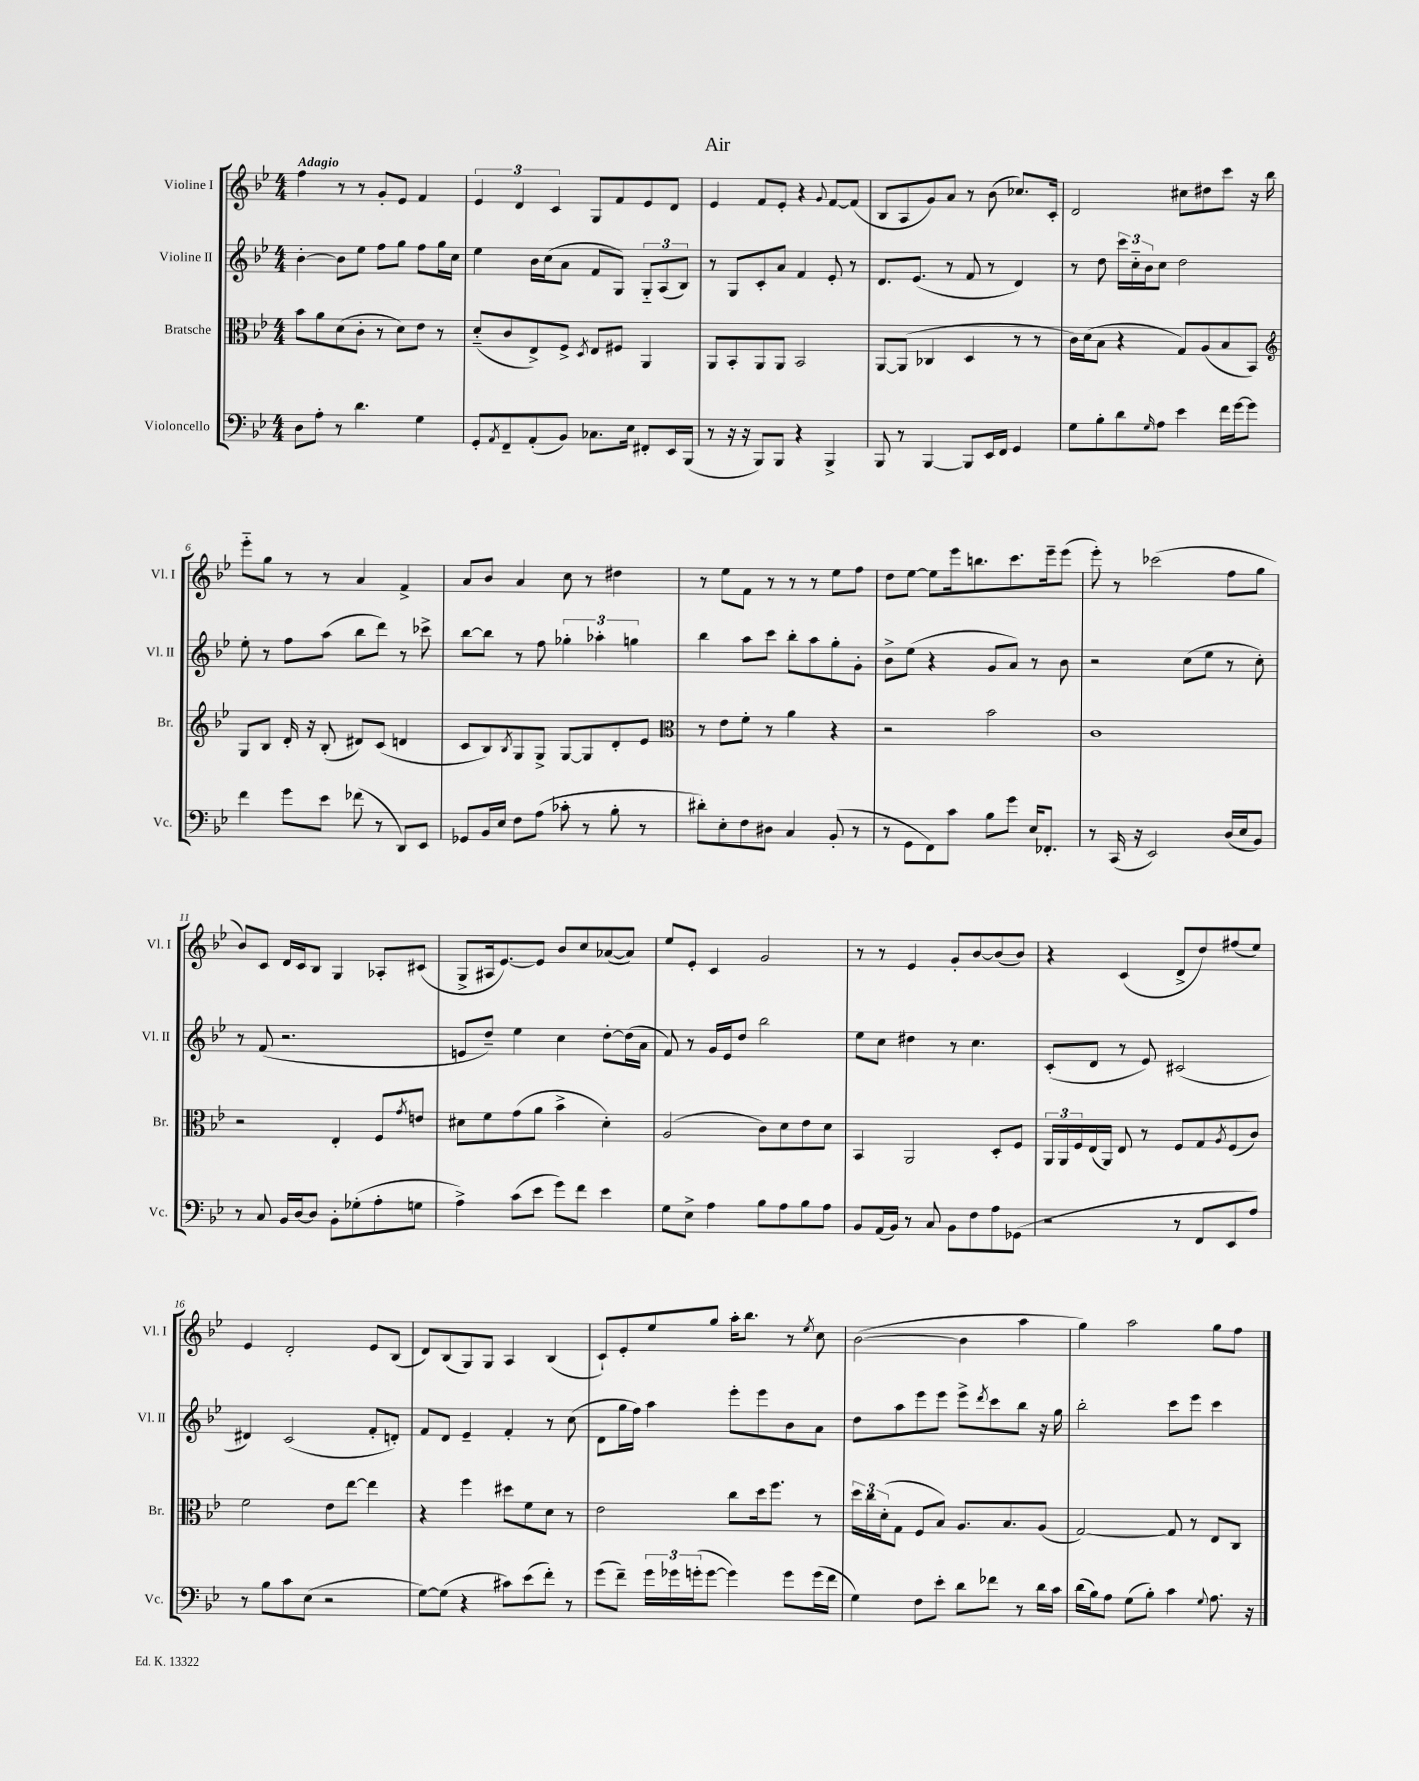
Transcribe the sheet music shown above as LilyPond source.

\header { title = "Air" }
<<
\new StaffGroup <<
\new Staff = "s0" \with { instrumentName = "Violine I" shortInstrumentName = "Vl. I" } {
    \clef treble \key bes \major \numericTimeSignature \time 4/4 \tempo "Adagio"
    f''4 r8 r8 g'8-. ees'8 f'4 |
    \tuplet 3/2 { ees'4 d'4 c'4 } g8 f'8 ees'8 d'8 |
    ees'4 f'8 ees'8-. r4 \appoggiatura { g'8 } f'8~ f'8( |
    bes8 a8 g'8) a'8 r8 bes'8( ces''8.) c'16-. |
    d'2 cis''8 dis''8 c'''8 r16 bes''16 |
    ees'''8-_ g''8 r8 r8 a'4 f'4-> |
    a'8 bes'8 a'4 c''8 r8 dis''4 |
    r8 ees''8 f'8 r8 r8 r8 ees''8 f''8 |
    d''8 ees''8~ ees''8 ees'''16 b''8. c'''8. ees'''16-- ees'''8( |
    ees'''8-.) r8 ces'''2( f''8 g''8 |
    bes'8) c'8 d'16 c'16 bes8 g4 aes8-. cis'8( |
    g8-> ais16 ees'8.~) ees'8 bes'8 c''8 aes'8~( aes'8) |
    ees''8 ees'8-. c'4 g'2 |
    r8 r8 ees'4 g'8-. bes'8~ bes'8( bes'8) |
    r4 c'4( d'8-> d''8) fis''8( ees''8) |
    ees'4 d'2-. ees'8 bes8( |
    d'8) bes8( g8) g8 a4 bes4( |
    c'8-!) ees'8-. ees''8 g''8 a''16-. bes''8. r8 \acciaccatura { ees''8 } c''8 |
    bes'2~( bes'4 a''4 |
    g''4) a''2 g''8 f''8 \bar "|." |
}
\new Staff = "s1" \with { instrumentName = "Violine II" shortInstrumentName = "Vl. II" } {
    \clef treble \key bes \major \numericTimeSignature \time 4/4
    bes'4~-. bes'8 ees''8 f''8 g''8 f''8 g''16 c''16 |
    ees''4 bes'16 c''16( a'8 f'8 g8) \tuplet 3/2 { g8-_ a8( bes8) } |
    r8 g8 c'8-. a'8 f'4 ees'8-. r8 |
    d'8. ees'8.( r8 f'8 r8 d'4) |
    r8 d''8 \tuplet 3/2 { c'''16 c''16-_ bes'16 } c''8 d''2 |
    ees''8-. r8 f''8 a''8( bes''8 d'''8) r8 ces'''8-> |
    bes''8~ bes''8 r8 f''8 \tuplet 3/2 { ges''4-. aes''4-. g''4 } |
    bes''4 a''8 c'''8 bes''8-. a''8 g''8-. g'8-. |
    bes'8-> ees''8( r4 g'8 a'8) r8 bes'8 |
    r2 c''8( ees''8 r8 c''8-.) |
    r8 f'8( r2. |
    e'8 d''8--) ees''4 c''4 d''8~-. d''16( a'16 |
    f'8) r8 g'16 ees'16 d''8 bes''2 |
    ees''8 c''8 dis''4 r8 c''4. |
    c'8-.( d'8 r8 ees'8) cis'2( |
    dis'4) c'2( f'8-. d'8-.) |
    f'8 d'8 ees'4-- f'4-. r8 c''8( |
    d'8 g''16 f''16) a''4 ees'''8-. ees'''8 bes'8 a'8 |
    d''8 a''8 ees'''8 ees'''8 ees'''8-> \acciaccatura { d'''8 } c'''8 bes''8 r16 g''16 |
    bes''2-. c'''8 ees'''8 c'''4 \bar "|." |
}
\new Staff = "s2" \with { instrumentName = "Bratsche" shortInstrumentName = "Br." } {
    \clef alto \key bes \major \numericTimeSignature \time 4/4
    bes'8 a'8 d'8( c'8-. r8 d'8) ees'8 r8 |
    d'8-_( c'8 ees8->) f8-> \acciaccatura { d8 } ees8 fis8 a,4 |
    a,8 bes,8-. a,8 a,8 bes,2 |
    a,8~ a,8( ces4 d4 r8 r8 |
    c'16) d'16( bes8 r4 g8) a8( bes8 bes,8) |
    \clef treble g8 bes8 d'16-. r16 bes8-.( dis'8) c'8( d'4 |
    c'8 bes8) \acciaccatura { bes8 } g8 g8-> g8~ g8 d'8-. ees'8 |
    \clef alto r8 ees'8 f'8-. r8 a'4 r4 |
    r2 bes'2 |
    c'1 |
    r2 ees4-. f8 \acciaccatura { g'8 } e'8 |
    dis'8 f'8 g'8( a'8 bes'4-> dis'4-.) |
    a2( c'8) d'8 ees'8 d'8 |
    bes,4 a,2 d8-. f8 |
    \tuplet 3/2 { a,16 a,16 f16 } ees16( a,16) ees8 r8 f8 g8 \acciaccatura { a8 } f8( c'8) |
    f'2 ees'8 ees''8~ ees''4 |
    r4 f''4 dis''8 f'8 d'8 r8 |
    ees'2 c''8 d''16 f''8. r8 |
    \tuplet 3/2 { d''16 c''16 d'16-.( } g8 f8 bes8) a8. bes8. a8( |
    g2~) g8 r8 ees8 c8 \bar "|." |
}
\new Staff = "s3" \with { instrumentName = "Violoncello" shortInstrumentName = "Vc." } {
    \clef bass \key bes \major \numericTimeSignature \time 4/4
    d8 a8-. r8 d'4. g4 |
    g,8-. \acciaccatura { a,8 } f,8-- a,8-.( bes,8) ces8. ees16 fis,8-. ees,16 bes,,16( |
    r8 r16 r16 bes,,8) bes,,8 r4 bes,,4-> |
    bes,,8 r8 bes,,4~ bes,,8 ees,16 f,16 g,4 |
    g8 bes8-. d'8 \grace { g16 } a8 ees'4 f'16 g'16~ g'8 |
    f'4 g'8 ees'8 fes'8( r8 d,8) ees,8 |
    ges,8 bes,16 ees16 f8 a8( ces'8-. r8 bes8-. r8 |
    dis'8-.) ees8-. f8 dis8 c4 bes,8-.( r8 |
    r8 g,8 f,8) c'8 bes8 g'8 ees16 fes,8.-. |
    r8 c,16( r16 ees,2) d16( ees16 bes,8) |
    r8 c8 bes,16 d16~ d8 bes,8-. ges8-.( a8-. g8 |
    a4->) c'8( ees'8 g'8) f'8 ees'4 |
    g8 ees8-> a4 bes8 a8 bes8 a8 |
    bes,8 a,16( bes,16) r8 c8 bes,8 f8 a8 ges,8( |
    r2 r8 f,8 ees,8 a8) |
    r8 bes8 c'8 ees8( r2 |
    g8~) g8( r4 cis'8) ees'8( f'8-.) r8 |
    g'8( f'8--) \tuplet 3/2 { g'16 ges'16 g'16-.( } g'8~ g'4) g'8 g'16( f'16 |
    g4) f8 ees'8-. d'8 fes'8 r8 d'16 c'16 |
    d'16( bes16) a8 g8( bes8-.) c'4 \appoggiatura { g8 } a8. r16 \bar "|." |
}
>>
>>
